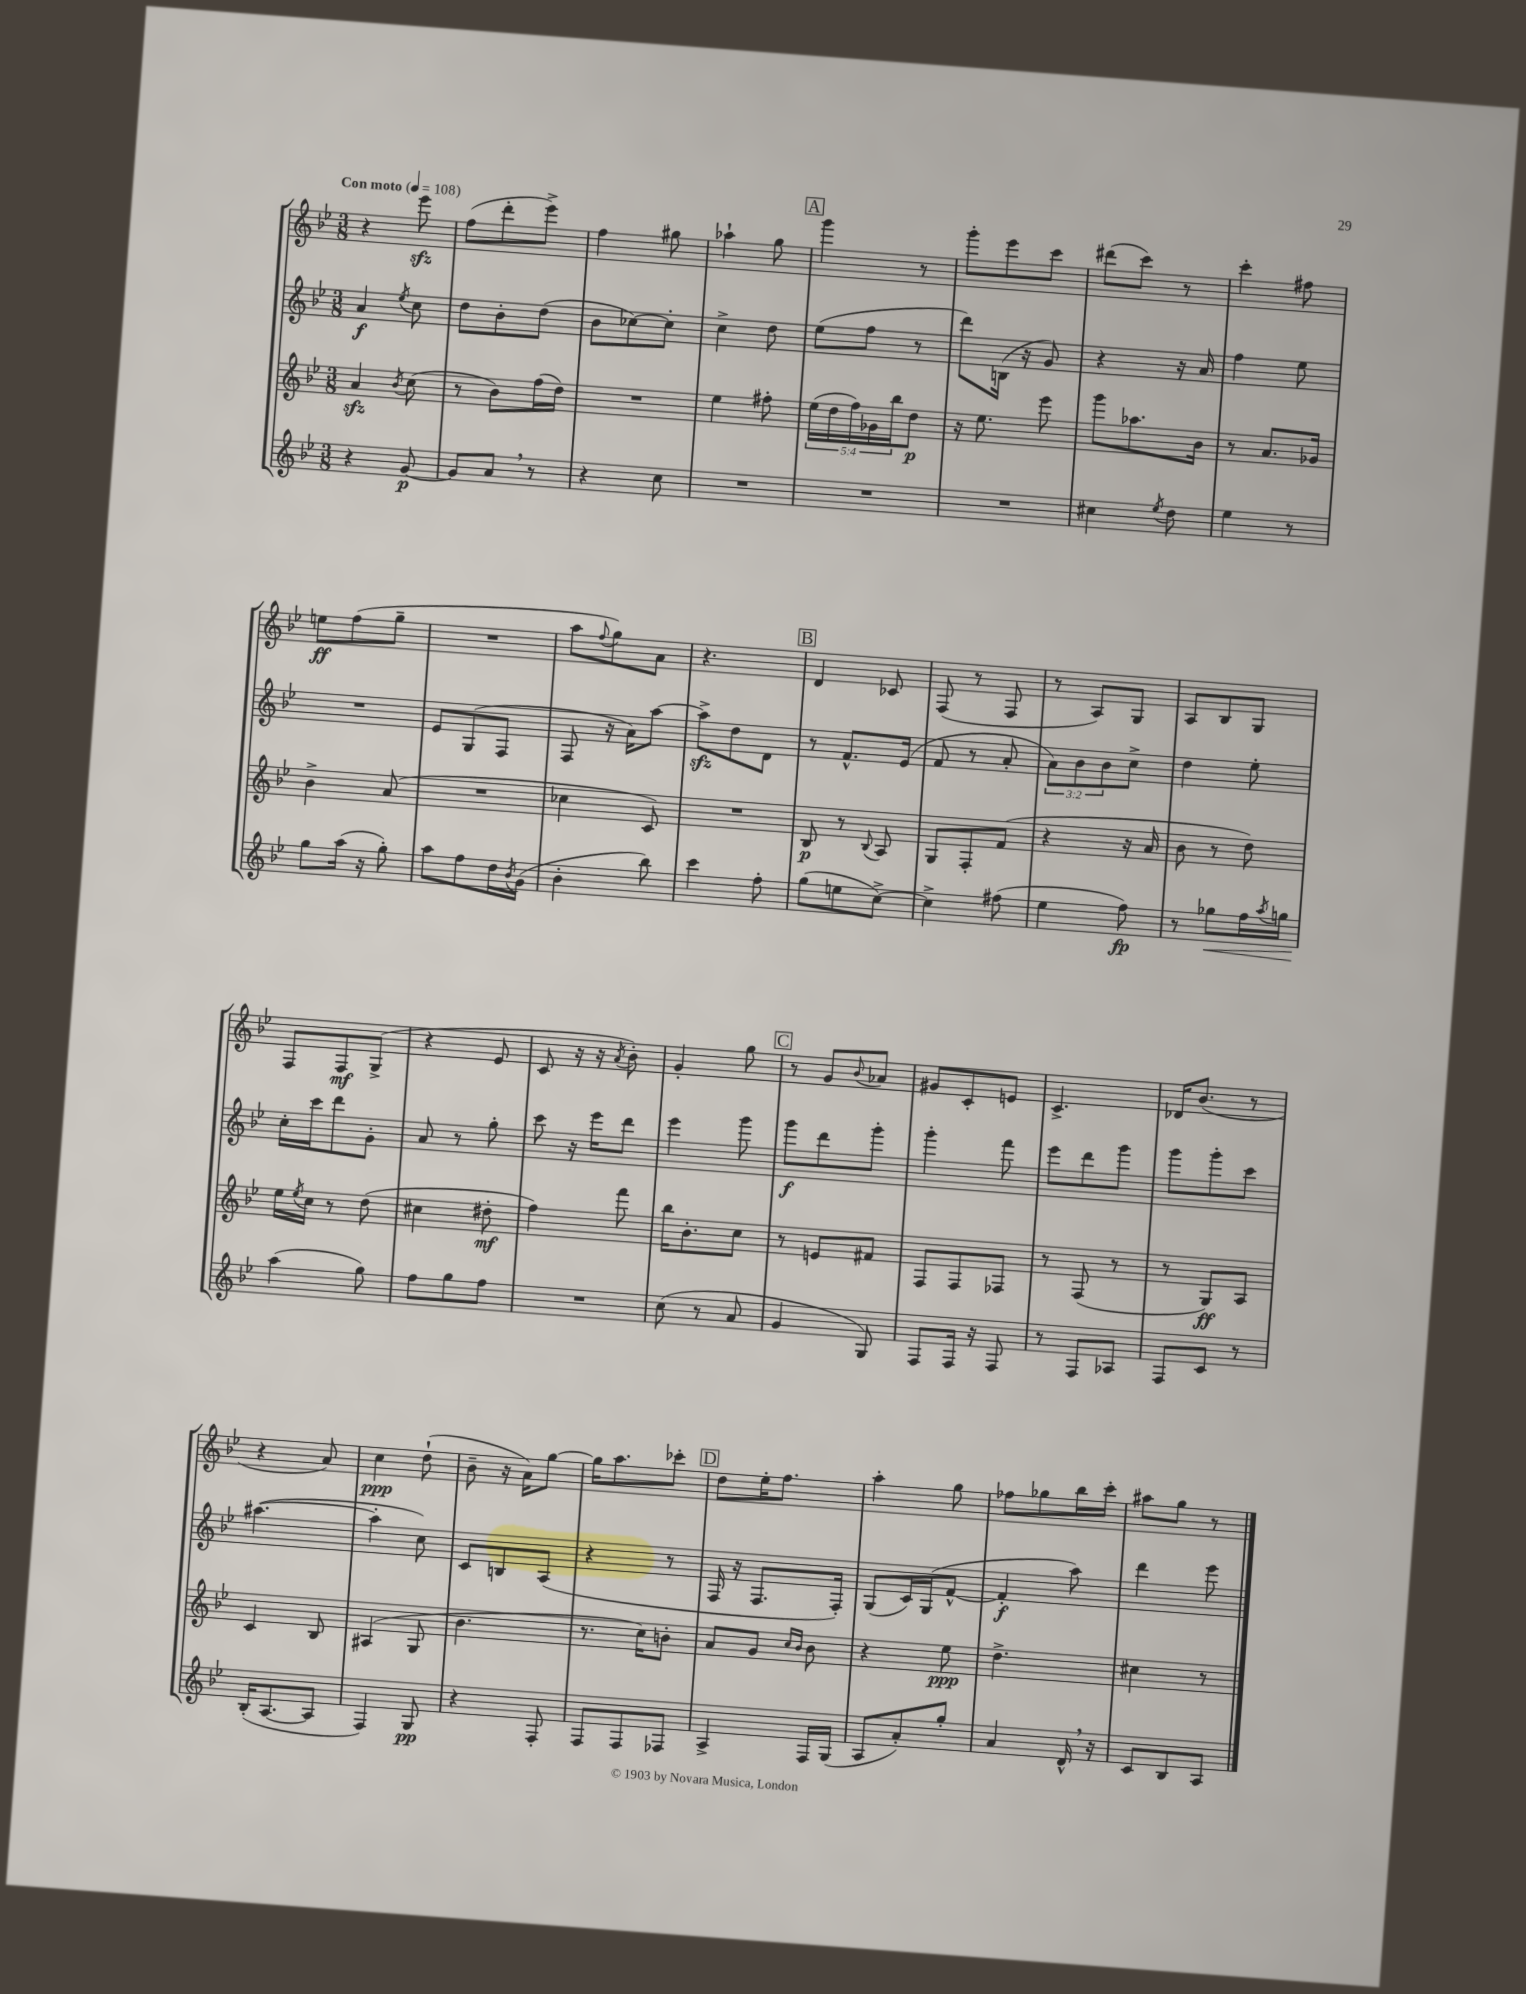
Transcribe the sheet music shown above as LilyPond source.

<<
\new StaffGroup <<
\new Staff = "s0" {
    \clef treble \key bes \major \numericTimeSignature \time 3/8 \tempo "Con moto" 4 = 108
    r4 ees'''8\sfz |
    f''8( d'''8-. ees'''8->) |
    f''4 gis''8 |
    aes''4-! g''8 |
    \mark \markup { \box "A" } g'''4 r8 |
    g'''8-. ees'''8 c'''8 |
    dis'''8( c'''8) r8 |
    c'''4-. fis''8 |
    e''8\ff f''8( g''8-- |
    R4. |
    a''8 \appoggiatura { f''8 } g''8) a'8 |
    r4. |
    \mark \markup { \box "B" } d'4 ces'8 |
    f8( r8 f8 |
    r8 a8) g8 |
    a8 bes8 g8 |
    f8 f8\mf g8->( |
    r4 ees'8 |
    c'8 r16 r16 \acciaccatura { a'8 } bes'8-.) |
    g'4-. g''8 |
    \mark \markup { \box "C" } r8 g'8 \appoggiatura { bes'8 } aes'8 |
    gis'8 c'8-. e'8 |
    c'4.-> |
    des'16 bes'8.( r8 |
    r4 a'8) |
    c''4\ppp d''8-!( |
    bes'8-- r16 a'16) g''8~ |
    g''16 a''8. ces'''8-. |
    \mark \markup { \box "D" } d''8 ees''16-. f''8. |
    a''4-. g''8 |
    fes''8 ges''8 bes''16 c'''16-. |
    ais''8 g''8 r8 \bar "|." |
}
\new Staff = "s1" {
    \clef treble \key bes \major \numericTimeSignature \time 3/8 \override Staff.TupletNumber.text = #tuplet-number::calc-fraction-text
    a'4\f \acciaccatura { ees''8 } c''8 |
    d''8 bes'8-. d''8( |
    bes'8 ces''8~) ces''8-. |
    c''4-> d''8 |
    \mark \markup { \box "A" } ees''8( f''8 r8 |
    d'''8) b16( r16 g'8) |
    r4 r16 a'16 |
    f''4 ees''8 |
    R4. |
    ees'8 g8( f8 |
    f8 r16 a'16) a''8~ |
    a''8->\sfz d''8 d'8 |
    \mark \markup { \box "B" } r8 f'8.-^ ees'16( |
    f'8 r8 a'8-. |
    \tuplet 3/2 { a'8) bes'8 bes'8 } c''8-> |
    d''4 ees''8-. |
    c''16-. c'''16 d'''8 g'8-. |
    a'8 r8 g''8-. |
    c'''8 r16 ees'''16 d'''8 |
    ees'''4 g'''8 |
    \mark \markup { \box "C" } g'''8\f d'''8 g'''8-. |
    g'''4-. f'''8 |
    ees'''8 d'''8 g'''8 |
    g'''8 g'''8-. c'''8 |
    ais''4.~( |
    ais''4-. c''8) |
    c'8 b8 a8( |
    r4 r8 |
    \mark \markup { \box "D" } f16 r16 f8. f16-.) |
    g8( c'16) g16( f'8~-^ |
    f'4-.\f a''8) |
    d'''4 ees'''8 \bar "|." |
}
\new Staff = "s2" {
    \clef treble \key bes \major \numericTimeSignature \time 3/8 \override Staff.TupletNumber.text = #tuplet-number::calc-fraction-text
    a'4\sfz \acciaccatura { bes'8 } c''8( |
    r8 bes'8) f''16( d''16) |
    R4. |
    ees''4 fis''8-. |
    \mark \markup { \box "A" } \tuplet 5/4 { ees''16( d''16 f''16) ges'16 bes''16 } d''8\p |
    r16 ees''8. ees'''8 |
    g'''8 aes''8. bes'16 |
    r8 a'8. ges'16 |
    bes'4-> a'8( |
    R4. |
    ces''4 c'8) |
    R4. |
    \mark \markup { \box "B" } bes8\p r8 \appoggiatura { bes8 } a8 |
    g8 f8-. f'8( |
    r4 r16 a'16 |
    bes'8 r8 d''8) |
    ees''16 \acciaccatura { ees''8 } c''16 r8 d''8( |
    cis''4 dis''8-.\mf |
    f''4) f'''8 |
    bes''16 bes'8.-. c''8 |
    \mark \markup { \box "C" } r8 e'8 fis'8 |
    f8 f8 fes8 |
    r8 f8( r8 |
    r8 g8\ff) a8 |
    c'4 bes8 |
    ais4( g8 |
    bes'4. |
    r8. c''16) b'8-. |
    \mark \markup { \box "D" } a'8 g'8 \grace { c''16 bes'16 } bes'8 |
    r4 ees''8\ppp |
    d''4.-> |
    cis''4 r8 \bar "|." |
}
\new Staff = "s3" {
    \clef treble \key bes \major \numericTimeSignature \time 3/8
    r4 g'8~\p |
    g'8 a'8 \breathe r8 |
    r4 c''8 |
    R4. |
    \mark \markup { \box "A" } R4. |
    R4. |
    cis''4 \acciaccatura { ees''8 } d''8 |
    ees''4 r8 |
    g''8 a''16( r16 g''8-.) |
    a''8 f''8 d''16 \acciaccatura { bes'8 } g'16( |
    bes'4-. bes''8) |
    c'''4 f''8-. |
    \mark \markup { \box "B" } g''8( e''8 c''8~->) |
    c''4-> fis''8( |
    ees''4 f''8\fp) |
    r8 ges''8\< f''16 \acciaccatura { a''8 } g''16 |
    a''4\!( g''8) |
    f''8 g''8 f''8 |
    R4. |
    c''8( r8 a'8 |
    \mark \markup { \box "C" } g'4 g8) |
    f8 f16 r16 f8 |
    r8 f8 aes8 |
    f8 c'8 r8 |
    bes16-.( a8.~ a8 |
    f4) g8\pp |
    r4 f8-. |
    f8 f8 fes8 |
    \mark \markup { \box "D" } a4-> f16 g16( |
    a8 a'8-.) g''8-. |
    a'4 d'16-^ \breathe r16 |
    c'8 bes8 a8 \bar "|." |
}
>>
>>
\layout { \context { \Score \remove "Bar_number_engraver" } }
